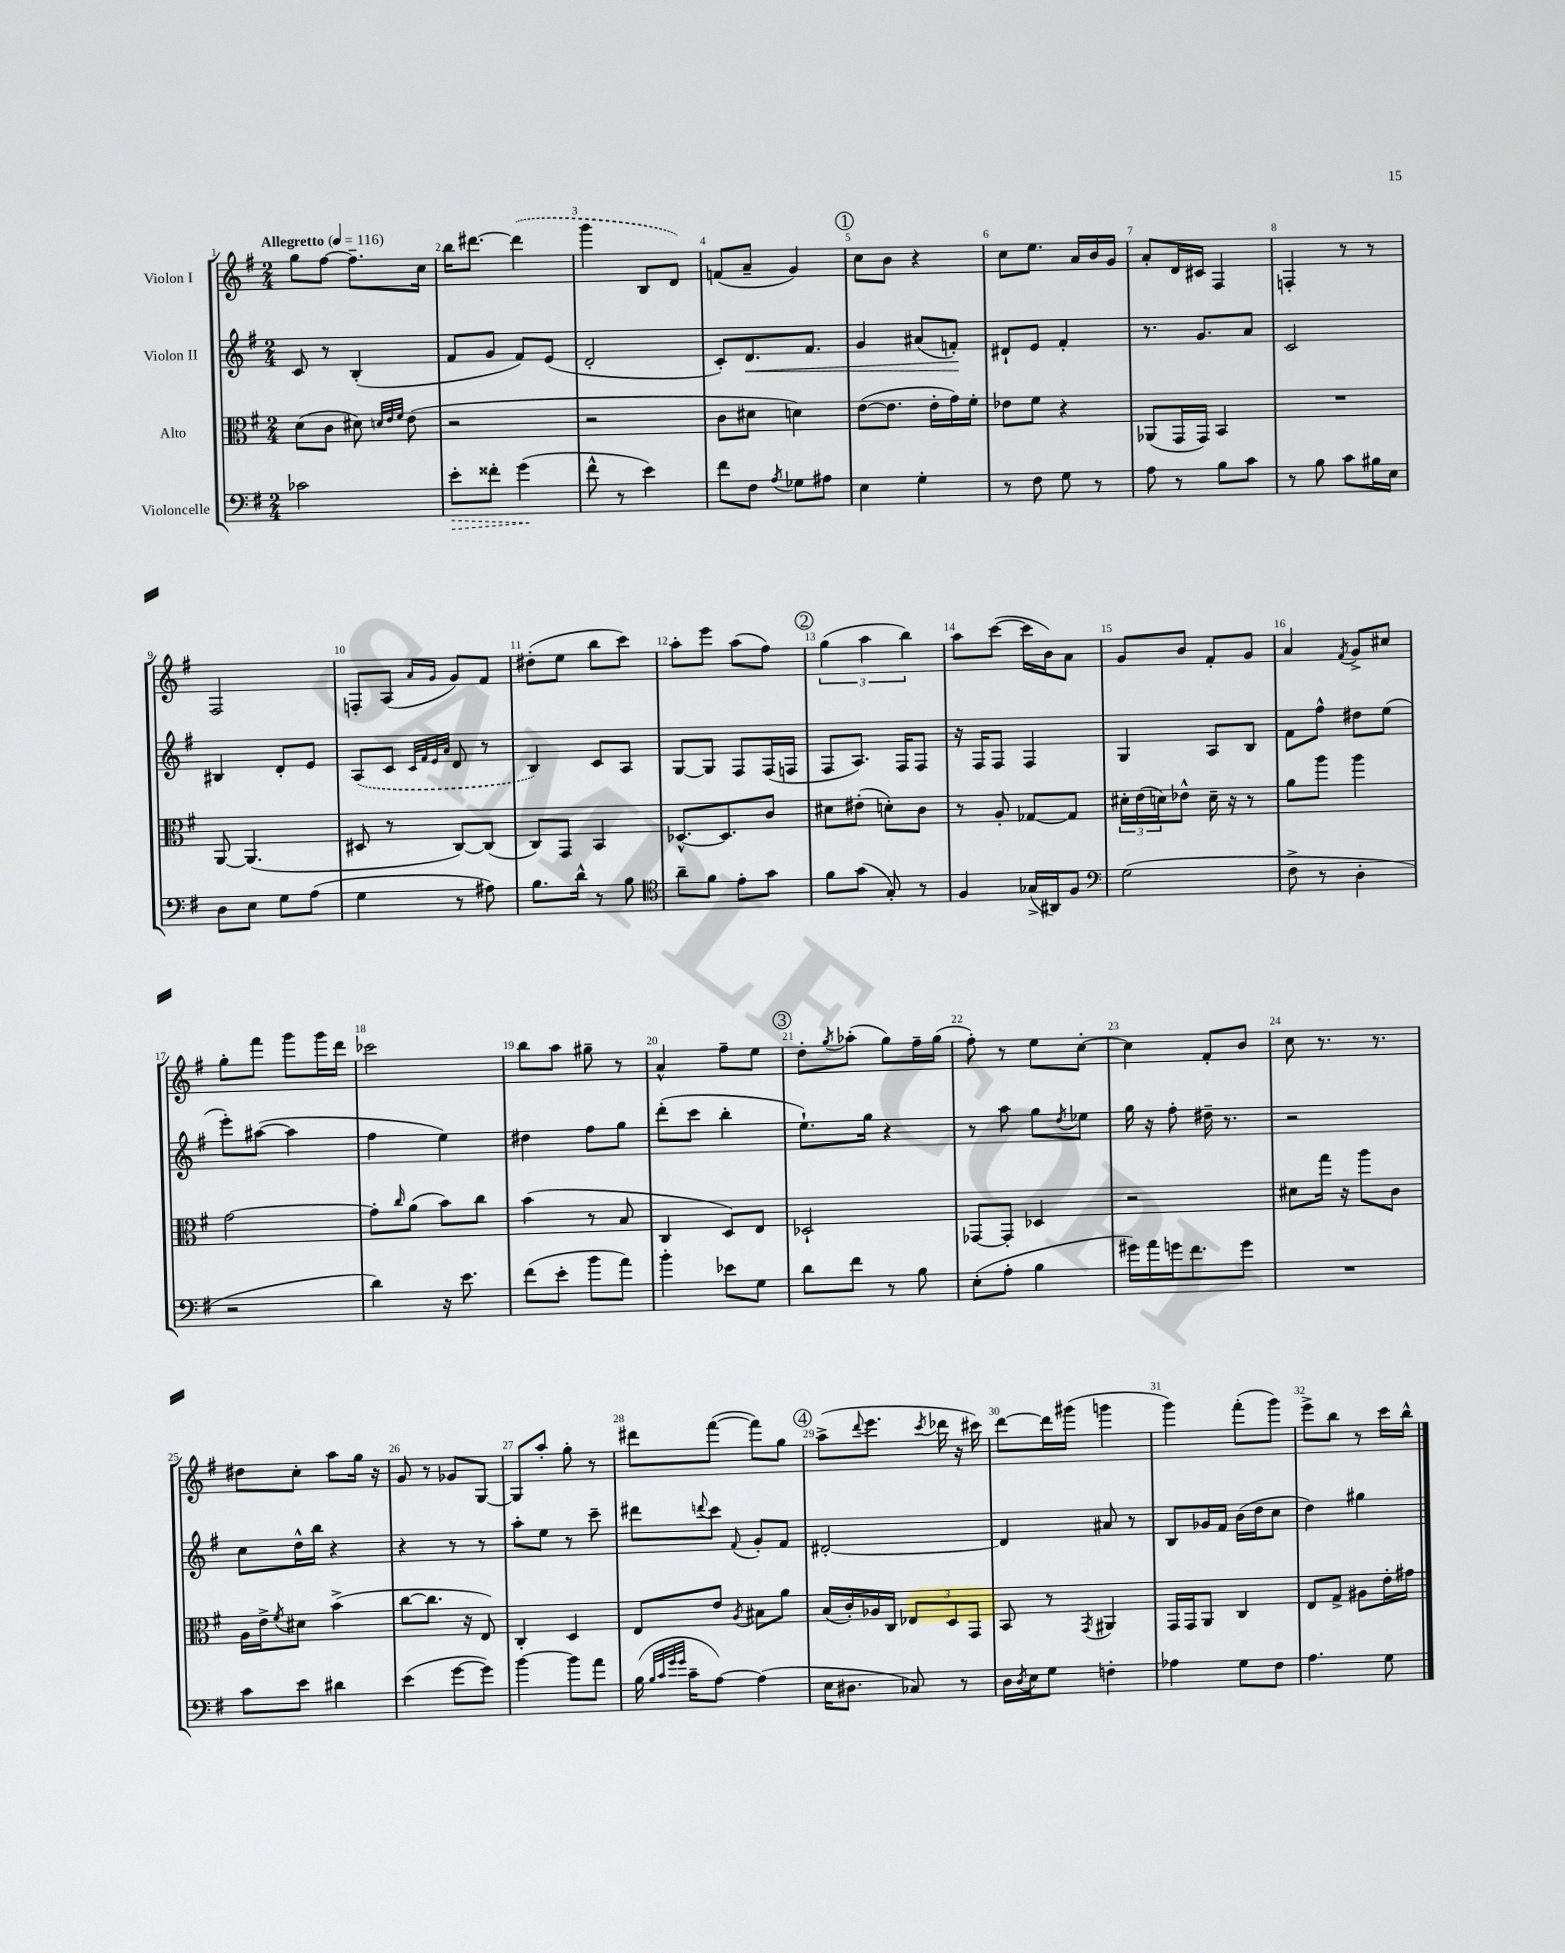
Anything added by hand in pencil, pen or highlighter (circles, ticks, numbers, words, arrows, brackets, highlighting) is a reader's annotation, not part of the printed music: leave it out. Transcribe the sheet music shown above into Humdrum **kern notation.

**kern	**kern	**kern	**kern
*staff4	*staff3	*staff2	*staff1
*clefF4	*clefC3	*clefG2	*clefG2
*k[f#]	*k[f#]	*k[f#]	*k[f#]
*M2/4	*M2/4	*M2/4	*M2/4
*MM116	*MM116	*MM116	*MM116
2c-\	(8d\L	8c/	8gg\L
.	8c\J	8r	[8ff#\J
.	8d#\)	(4B'/	8.ff#~\]L
.	32qqd/LLL	.	.
.	32qqe/	.	.
.	32qqf#/JJJ	.	.
.	(8e\	.	.
.	.	.	16cc\Jk
=	=	=	=
8e'\L	2r	8f#/L	16bb\LK
.	.	.	[8.ddd#\J
8f##'\J	.	8g/J	.
(4g\	.	8f#/L)	(4ddd#\]
.	.	(8e/J	.
=	=	=	=
8f#^^\	2r	2d'/	4ggg\
8r	.	.	.
4e\)	.	.	8B/L
.	.	.	8d/J)
=	=	=	=
8f#\L	8c\L	8c'/L)	(8f/L
8F#\J	8d#\J	8.d/	8a~/J
8qA/	.	.	.
8G-\L	4d\)	.	4g/)
.	.	8.f#/J	.
8A#\J	.	.	.
=	=	=	=
4E\	([8e\L	4g/	8cc\L
.	8.e\]J	.	8b\J
4G'\	.	(8a#/L	4r
.	16e'\LL	.	.
.	16g\)	8f'/J)	.
.	16f#'\JJ	.	.
=	=	=	=
8r	8e-\L	8d#`/L	8cc\L
8F#\	8f#\J	8e/J	8.ee\J
8G\	4r	4f#'/	.
.	.	.	16a/LL
8r	.	.	16b/
.	.	.	16g/JJ
=	=	=	=
8A\	(8AA-/L	8.r	8a'/L
8r	16GG/L	.	16d/L
.	16GG/JJ)	8.g/L	16c#/JJ
8B\L	4BB/	.	4F#/
8c\J	.	8a/J	.
=	=	=	=
8r	2r	2c/	4F'/
8B\	.	.	.
8c\L	.	.	8r
16B#\L	.	.	8r
16E\JJ	.	.	.
=	=	=	=
8D\L	[8AA/	4B#/	2F#/
8E\J	(4.AA/]	.	.
8G\L	.	8d'/L	.
(8A\J	.	8e/J	.
=	=	=	=
4G\	8D#/	(8A/L	8F'/L
.	8r	8c/J	(8A/J
.	.	32qqc/LLL	.
.	.	32qqf#/	.
.	.	32qqe/	16qqa/LL
.	.	32qqa/JJJ	16qqg/JJ
8r	[8C/L)	8d/	8g/L)
8A#\)	(8C/]J	8r	8f#/J
=	=	=	=
8.B\L	8C/L)	4B/)	(8dd#'\L
.	8GG/J	.	8ee\J
16d^^\Jk	.	.	.
8r	4BB/	8c/L	8bb\L
8B\	.	8A/J	8ccc\J)
=	=	=	=
*clefC4	*	*	*
8a~\L	[8.D-^^/L	[8G/L	8aa'\L
8f#\J	.	8G/]J	8eee\J
.	8.D-/]	.	.
8e'\L	.	8F#/L	(8aa\L
8g\J	8c/J	(16F#/L	8ff#\J)
.	.	16F/JJ	.
=	=	=	=
8f#\L	8d#\L	8F#/L	(6gg\
(8g\J	(8e#'\J	8.A/J)	.
.	.	.	6aa\
8G'/)	8d'\L)	.	.
.	.	16F#/LK	.
.	.	.	6bb\)
8r	8c\J	8F#/J	.
=	=	=	=
4F#/	8r	16r	8aa\L
.	.	16F#/LK	.
.	8A'/	8F#/J	([8ccc\J
(16G-^/LL	[8G-/L	4F#/	16ccc\]LL
16AA#/J)	.	.	16b\J)
8F#/J	8G-/]J	.	8a\J
=	=	=	=
*clefF4	*	*	*
(2G\	24d#'\LL	4G/	8g/L
.	(24e\	.	.
.	24d\J)	.	.
.	8e-^^\J	.	8b/J
.	16d~\	8A/L	8f#'/L
.	16r	.	.
.	8r	8B/J	8g/J
=	=	=	=
8F#^\	8a\L	8f#\L	4a/
8r	8aa\J	8ff#^^\J	.
.	.	.	8qf#/
4D'\	4aa\	8dd#\L	8g^/L
.	.	(8ee\J	8cc#/J
=	=	=	=
2r	[2g\	8eee'\L)	8gg'\L
.	.	([8aa#\J	8fff#\J
.	.	4aa#\]	8ggg\L
.	.	.	16ggg\L
.	.	.	16ddd\JJ
=	=	=	=
4d\)	8g'\]L	4ff#\	2ccc-\
.	16qqcc/	.	.
.	(8a\J	.	.
16r	8b\L)	4ee\)	.
8.e\	.	.	.
.	8cc\J	.	.
=	=	=	=
(8f#\L	(4b\	4dd#\	8bb\L
8e'\J	.	.	8aa\J
8b\L	8r	8ff#\L	8gg#~\
8a\J)	8B/	8gg\J	8r
=	=	=	=
4b'\	4C/	(8ddd'\L	4a^^/
.	.	8ccc\J	.
8e-\L	8D/L)	4bb'\	8ff#~\L
8G\J	8E/J	.	8ee\J
=	=	=	=
8d\L	2D-`/	8.ee`\L)	8dd'\L
.	.	.	8qgg/
8f#\J	.	.	(8aa-'\J
.	.	16gg\Jk	.
8r	.	4r	8gg\L)
8B\	.	.	16ff#~\L
.	.	.	(16gg\JJ
=	=	=	=
(8E'\L	[8GG-/L	8r	8ff#'\)
8A'\J	8GG-'/]J	8aa\	8r
4B\	4D-/	8gg\L	8ee\L
.	.	8qdd/	.
.	.	8ee-\J	[8cc'\J
=	=	=	=
16g#\LL)	2r	16gg\	4cc\]
16a\	.	16r	.
16g\J	.	8ff#'\	.
8.f#\	.	.	.
.	.	16dd#~\	8f#'/L
.	.	8.r	.
8g\J	.	.	8b/J
=	=	=	=
2r	8d#\L	2r	8cc\
.	16gg\Jk	.	8.r
.	16r	.	.
.	8aa\L	.	.
.	.	.	8.r
.	8c\J	.	.
=	=	=	=
8c\L	16A\LL	8cc\L	8dd#\L
.	16e^\J	.	.
.	8qf#/	.	.
8e\J	8d#\J	16dd^^\L	8cc'\J
.	.	16bb\JJ	.
4d#\	(4b^\	4r	8aa\L
.	.	.	16gg\Jk
.	.	.	16r
=	=	=	=
(4e\	[8cc\L	4r	8g/
.	8.cc\]J	.	8r
[8g\L	.	8r	8g-/L
.	16r	.	.
8g\]J)	8E/)	8r	[8G/J
=	=	=	=
[4b\	4C'/	8aa'\L	8G/]L
.	.	8ee\J	8aa'/J
8b\]L	4D/	8r	8gg'\
8a\J	.	8ccc~\	8r
=	=	=	=
(16B\	8E/L	8ddd#\L	8ddd#\L
32qqB/LLL	.	.	.
32qqc/	.	.	.
32qqg/	.	.	.
32qqg/JJJ	.	.	.
16c~\LK	.	.	.
.	.	8qqddd/	.
[8A\J)	8e/J	8ccc\J	([8fff#\J
.	8qA/	8qqf#/	.
(4A\]	8B#\L	8g'/L	8fff#\]L)
.	8a\J	8f#/J	8gg\J
=	=	=	=
16E\LK	(16B/LL	[2d#'/	(8aa^\L
8.D#\J	16c'/)	.	.
.	.	.	8qqddd/
.	16A-/	.	8.eee\J
.	16C/JJ	.	.
8C-/)	12E-/L	.	.
.	.	.	8qccc/
.	.	.	16ddd-\
.	12D/	.	.
8r	.	.	16r
.	12GG/J	.	.
.	.	.	16ccc#\)
=	=	=	=
16D\LL	8BB/	4d#/]	[8ddd\L
8qD/	.	.	.
16E\J	.	.	.
8G\J	8r	.	16ddd\]L
.	.	.	(16ggg#\JJ
.	8qGG/	.	.
4F'\	4AA#/	8a#/	4ggg\
.	.	8r	.
=	=	=	=
4A-\	16GG/LL	8B/L	4ggg\)
.	16GG/J	.	.
.	8AA/J	16g-/L	.
.	.	16f#/JJ	.
8G\L	4C/	(16b\LL	(8fff#'\L
.	.	16dd\J	.
8F#\J	.	8cc\J	8ggg\J)
=	=	=	=
4.A\	8E/L	4dd\)	8eee^\L
.	8G^/J	.	8bb\J
.	8A#\L	4gg#\	8r
8G\	16e'\L	.	16ccc\LL
.	16g#\JJ	.	16bb^^\JJ
==	==	==	==
*-	*-	*-	*-
